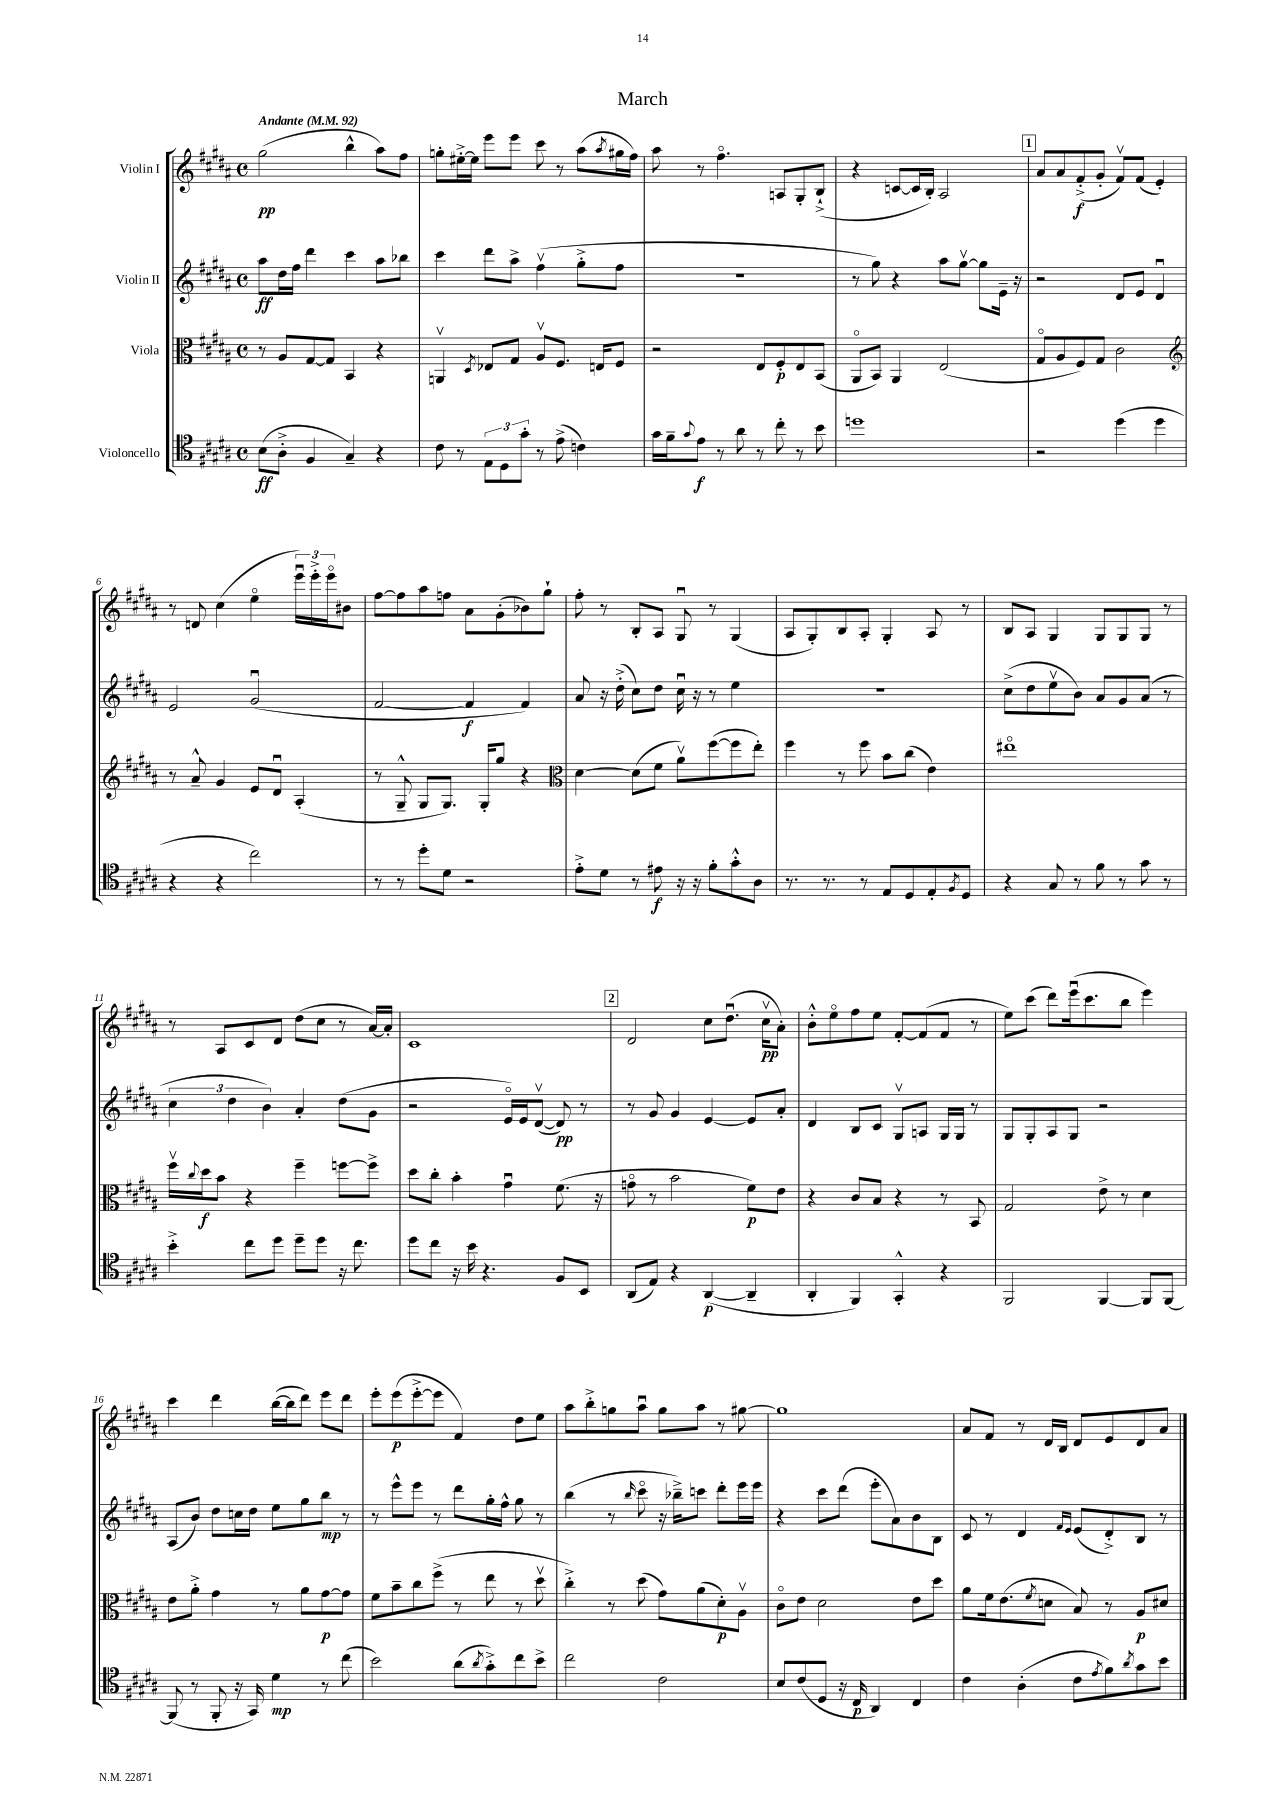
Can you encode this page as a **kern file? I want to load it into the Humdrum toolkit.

**kern	**dynam	**kern	**dynam	**kern	**dynam	**kern	**dynam
*part4	*part4	*part3	*part3	*part2	*part2	*part1	*part1
*staff4	*staff4	*staff3	*staff3	*staff2	*staff2	*staff1	*staff1
*I"Violoncello	*	*I"Viola	*	*I"Violin II	*	*I"Violin I	*
*clefC4	*	*clefC3	*	*clefG2	*	*clefG2	*
*k[f#c#g#d#a#]	*	*k[f#c#g#d#a#]	*	*k[f#c#g#d#a#]	*	*k[f#c#g#d#a#]	*
*M4/4	*	*M4/4	*	*M4/4	*	*M4/4	*
*met(c)	*	*met(c)	*	*met(c)	*	*met(c)	*
*MM92	*	*MM92	*	*MM92	*	*MM92	*
=1	=1	=1	=1	=1	=1	=1	=1
!	!	!	!	!	!	!LO:TX:a:B:t=Andante	!
(8B\L	ff	8r	.	8aa#\L	ff	(2gg#\	pp
8A#'^\J	.	8A#/L	.	16dd#\L	.	.	.
.	.	.	.	16ff#\JJ	.	.	.
4F#/	.	[8G#/	.	4ddd#\	.	.	.
.	.	8G#/J]	.	.	.	.	.
4G#~/)	.	4BB/	.	4ccc#\	.	4bb^^\	.
4r	.	4r	.	8aa#\L	.	8aa#\L)	.
.	.	.	.	8bb-X\J	.	8ff#\J	.
=2	=2	=2	=2	=2	=2	=2	=2
8c#\	.	4AAnv/	.	4ccc#\	.	8ggn'\L	.
8r	.	.	.	.	.	[16ee#X'^\L	.
.	.	.	.	.	.	16ee#\JJ]	.
.	.	8qD#/	.	.	.	.	.
12E\L	.	8E-X/L	.	8ddd#\L	.	8eee\L	.
12D#\	.	.	.	.	.	.	.
.	.	8G#/J	.	8aa#^\J	.	8eee\J	.
12g#'\J	.	.	.	.	.	.	.
8r	.	8A#v/L	.	(4ff#v\	.	8ccc#\	.
(8e^\	.	8.F#/J	.	.	.	8r	.
4cn\)	.	.	.	8gg#'^\L	.	(8aa#\L	.
.	.	16En/KL	.	.	.	.	.
.	.	.	.	.	.	8qaa#/	.
.	.	8F#/J	.	8ff#\J	.	16gg#X\L	.
.	.	.	.	.	.	16ff#\JJ)	.
=3	=3	=3	=3	=3	=3	=3	=3
16g#\LL	.	2r	.	1r	.	8aa#\	.
16f#~\J	.	.	.	.	.	.	.
8qqg#/	.	.	.	.	.	.	.
8e\J	f	.	.	.	.	8r	.
8r	.	.	.	.	.	4.ff#\	.
8a#\	.	.	.	.	.	.	.
8r	.	8E/L	.	.	.	.	.
8cc#'\	.	8F#'/	p	.	.	8An/L	.
8r	.	8E/	.	.	.	8G#'/	.
8b\	.	(8BB/J	.	.	.	(8B`^/J	.
=4	=4	=4	=4	=4	=4	=4	=4
1ddn	.	8AA#/L	.	8r	.	4r	.
.	.	8BB/J)	.	8gg#\)	.	.	.
.	.	4AA#/	.	4r	.	[8cn/L	.
.	.	.	.	.	.	16c/L]	.
.	.	.	.	.	.	16B'/JJ)	.
.	.	(2E/	.	8aa#\L	.	2A#/	.
.	.	.	.	[8gg#v\J	.	.	.
.	.	.	.	8gg#\L]	.	.	.
.	.	.	.	16e~\Jk	.	.	.
.	.	.	.	16r	.	.	.
!!LO:REH:place=s1:t=1
=5	=5	=5	=5	=5	=5	=5	=5
2r	.	8G#/L	.	2r	.	8a#/L	.
.	.	8A#/	.	.	.	8a#/	.
.	.	8F#/)	.	.	.	(8f#'^/	f
.	.	8G#/J	.	.	.	8g#'/J	.
(4dd#\	.	2c#\	.	8d#/L	.	8f#v/L)	.
.	.	.	.	8e/J	.	(8f#/J	.
4dd#\	.	.	.	4d#u/	.	4e'/)	.
!!LO:LB:g=z
=6	=6	=6	=6	=6	=6	=6	=6
*	*	*clefG2	*	*	*	*	*
4r	.	8r	.	2e/	.	8r	.
.	.	8a#~^^/	.	.	.	8dn/	.
4r	.	4g#/	.	.	.	(4cc#\	.
2cc#\)	.	8e/L	.	(2g#u/	.	4ee\	.
.	.	8d#u/J	.	.	.	.	.
.	.	(4A#'/	.	.	.	24eeeu\LL)	.
.	.	.	.	.	.	24eee'^\	.
.	.	.	.	.	.	24eee\J	.
.	.	.	.	.	.	8b#X\J	.
=7	=7	=7	=7	=7	=7	=7	=7
8r	.	8r	.	[2f#/	.	[8ff#\L	.
8r	.	8G#~^^/	.	.	.	8ff#\]	.
8dd#'\L	.	8G#/L	.	.	.	8aa#\	.
8d#\J	.	8.G#/J)	.	.	.	8ffn\J	.
2r	.	.	.	4f#/]	f	8a#\L	.
.	.	16G#'/KL	.	.	.	.	.
.	.	8gg#/J	.	.	.	(8g#'\	.
.	.	4r	.	4f#/)	.	8b-X\)	.
.	.	.	.	.	.	8gg#`\J	.
=8	=8	=8	=8	=8	=8	=8	=8
*	*	*clefC3	*	*	*	*	*
8e'^\L	.	[4d#\	.	8a#/	.	8ff#'\	.
8d#\J	.	.	.	16r	.	8r	.
.	.	.	.	(16dd#'^\	.	.	.
8r	.	(8d#\L]	.	8cc#\L)	.	8B'/L	.
8e#X\	f	8f#\J	.	8dd#\J	.	8A#/J	.
16r	.	8a#v\L)	.	16cc#u\	.	8G#u/	.
16r	.	.	.	16r	.	.	.
8f#'\L	.	([8ff#\	.	8r	.	8r	.
8g#'^^\	.	8ff#\]	.	4ee\	.	(4G#/	.
8A#\J	.	8ee'\J)	.	.	.	.	.
=9	=9	=9	=9	=9	=9	=9	=9
8.r	.	4ff#\	.	1r	.	8A#/L	.
.	.	.	.	.	.	8G#'/)	.
8.r	.	.	.	.	.	.	.
.	.	8r	.	.	.	8B/	.
8r	.	8ff#\	.	.	.	8A#'/J	.
8E/L	.	8b\L	.	.	.	4G#'/	.
8D#/	.	(8cc#\J	.	.	.	.	.
8E'/	.	4e\)	.	.	.	8A#/	.
8qF#/	.	.	.	.	.	.	.
8D#/J	.	.	.	.	.	8r	.
=10	=10	=10	=10	=10	=10	=10	=10
4r	.	1ee#X	.	(8cc#^\L	.	8B/L	.
.	.	.	.	8dd#\	.	8A#/J	.
8G#/	.	.	.	8eev\	.	4G#/	.
8r	.	.	.	8b\J)	.	.	.
8f#\	.	.	.	8a#/L	.	8G#/L	.
8r	.	.	.	8g#/	.	8G#/	.
8g#\	.	.	.	(8a#/J	.	8G#/J	.
8r	.	.	.	8r	.	8r	.
!!LO:LB:g=z
=11	=11	=11	=11	=11	=11	=11	=11
4b'^\	.	16ff#v\LL	.	6cc#\	.	8r	.
.	.	8qqcc#/	.	.	.	.	.
.	.	16dd#\J	f	.	.	.	.
.	.	8b\J	.	.	.	8A#/L	.
.	.	.	.	6dd#\	.	.	.
8cc#\L	.	4r	.	.	.	8c#/	.
.	.	.	.	6b\)	.	.	.
8dd#\J	.	.	.	.	.	8d#/J	.
8dd#~\L	.	4ff#~\	.	4a#'/	.	(8dd#\L	.
8dd#\J	.	.	.	.	.	8cc#\J	.
16r	.	[8ffn\L	.	(8dd#\L	.	8r	.
8.cc#\	.	.	.	.	.	.	.
.	.	8ff^\J]	.	8g#\J	.	[16a#/LL)	.
.	.	.	.	.	.	16a#'/JJ]	.
=12	=12	=12	=12	=12	=12	=12	=12
8dd#\L	.	8dd#\L	.	2r	.	1c#	.
8cc#\J	.	8cc#'\J	.	.	.	.	.
16r	.	4b'\	.	.	.	.	.
16b\	.	.	.	.	.	.	.
4.r	.	.	.	.	.	.	.
.	.	4g#u\	.	16e/LL)	.	.	.
.	.	.	.	16e/J	.	.	.
.	.	.	.	([8d#v/J	.	.	.
8F#/L	.	(8.f#\	.	8d#/])	pp	.	.
8BB/J	.	.	.	8r	.	.	.
.	.	16r	.	.	.	.	.
!!LO:REH:place=s1:t=2
=13	=13	=13	=13	=13	=13	=13	=13
(8AA#/L	.	8gn\	.	8r	.	2d#/	.
8E/J)	.	8r	.	8g#/	.	.	.
4r	.	2b\	.	4g#/	.	.	.
([4AA#/	p	.	.	[4e/	.	8cc#\L	.
.	.	.	.	.	.	(8.dd#u\J	.
4AA#~/]	.	8f#\L)	p	8e/L]	.	.	.
.	.	.	.	.	.	16cc#v\KL	pp
.	.	8e\J	.	8a#'/J	.	8a#'\J)	.
=14	=14	=14	=14	=14	=14	=14	=14
4AA#'/	.	4r	.	4d#/	.	8b'^^\L	.
.	.	.	.	.	.	8ee\	.
4FF#/)	.	8c#/L	.	8B/L	.	8ff#\	.
.	.	8B/J	.	8c#/J	.	8ee\J	.
4GG#'^^/	.	4r	.	8G#v/L	.	[8f#'/L	.
.	.	.	.	8An/J	.	(8f#/]	.
4r	.	8r	.	16G#/LL	.	8f#/J	.
.	.	.	.	16G#/JJ	.	.	.
.	.	8BB/	.	8r	.	8r	.
=15	=15	=15	=15	=15	=15	=15	=15
2FF#/	.	2G#/	.	8G#/L	.	8ee\L)	.
.	.	.	.	8G#'/	.	(8ccc#\J	.
.	.	.	.	8A#/	.	8ddd#\L)	.
.	.	.	.	8G#/J	.	(16eeeu\k	.
.	.	.	.	.	.	8.ccc#\	.
[4FF#/	.	8e^\	.	2r	.	.	.
.	.	8r	.	.	.	8bb\J	.
8FF#/L]	.	4d#\	.	.	.	4eee\)	.
[8FF#/J	.	.	.	.	.	.	.
!!LO:LB:g=z
=16	=16	=16	=16	=16	=16	=16	=16
(8FF#/]	.	8e\L	.	(8A#/L	.	4ccc#\	.
8r	.	8a#'^\J	.	8b/J)	.	.	.
8FF#'/	.	4g#\	.	8dd#\L	.	4ddd#\	.
16r	.	.	.	16ccn\L	.	.	.
16GG#/)	.	.	.	16dd#\JJ	.	.	.
4d#\	mp	8r	.	8ee\L	.	([16bb\LL	.
.	.	.	.	.	.	16bb\J]	.
.	.	8a#\L	.	8gg#\	.	8ddd#\J)	.
8r	.	[8g#\	p	8bb\J	mp	8eee\L	.
(8cc#\	.	8g#\J]	.	8r	.	8ddd#\J	.
=17	=17	=17	=17	=17	=17	=17	=17
2b\)	.	8f#\L	.	8r	.	8eee'\L	.
.	.	8b~\	.	8eee^^\L	.	(8eee\	p
.	.	8cc#\	.	8eee\J	.	[8eee'^\	.
.	.	(8ff#^\J	.	8r	.	8eee\J]	.
(8a#\L	.	8r	.	8ddd#\L	.	4f#/)	.
8qa#/	.	.	.	.	.	.	.
8g#'^\)	.	8ee\	.	16gg#'\L	.	.	.
.	.	.	.	16ff#^^\JJ	.	.	.
8cc#\	.	8r	.	8gg#\	.	8dd#\L	.
8b^\J	.	8dd#v\	.	8r	.	8ee\J	.
=18	=18	=18	=18	=18	=18	=18	=18
2cc#\	.	4cc#'^\)	.	(4bb\	.	8aa#\L	.
.	.	.	.	.	.	8bb'^\	.
.	.	8r	.	8r	.	8ggn\	.
.	.	.	.	16qqbb/	.	.	.
.	.	(8dd#\	.	8ccc#\	.	8aa#u\J	.
2c#\	.	8g#\L)	.	16r	.	8gg\L	.
.	.	.	.	16bb-X~^\KL)	.	.	.
.	.	(8a#\	.	8cccn\J	.	8aa#\J	.
.	.	8d#'\)	p	8ddd#'\L	.	8r	.
.	.	8A#v\J	.	16eee\L	.	[8gg#X\	.
.	.	.	.	16eee\JJ	.	.	.
=19	=19	=19	=19	=19	=19	=19	=19
8B/L	.	8c#\L	.	4r	.	1gg#]	.
(8c#/	.	8e\J	.	.	.	.	.
8D#/J	.	2d#\	.	8ccc#\L	.	.	.
16r	.	.	.	(8ddd#\J	.	.	.
16C#/	p	.	.	.	.	.	.
4AA#/)	.	.	.	8eee'\L	.	.	.
.	.	.	.	8a#\)	.	.	.
4C#/	.	8e\L	.	8b\	.	.	.
.	.	8dd#\J	.	8B\J	.	.	.
=20	=20	=20	=20	=20	=20	=20	=20
4c#\	.	8a#\L	.	8c#/	.	8a#/L	.
.	.	16f#\k	.	8r	.	8f#/J	.
.	.	(8.e\	.	.	.	.	.
(4A#'\	.	.	.	4d#/	.	8r	.
.	.	8qf#/	.	.	.	.	.
.	.	8dn\J	.	.	.	16d#/LL	.
.	.	.	.	.	.	16B/JJ	.
.	.	.	.	16qqf#/LL	.	.	.
.	.	.	.	16qqe/JJ	.	.	.
8c#\L	.	8B/)	.	(8e/L	.	8d#/L	.
8qe/	.	.	.	.	.	.	.
8f#\)	.	8r	.	8d#'^/)	.	8e/	.
8qa#/	.	.	.	.	.	.	.
8g#\	.	8A#/L	p	8B/J	.	8d#/	.
8b\J	.	8d#X/J	.	8r	.	8a#/J	.
==	==	==	==	==	==	==	==
*-	*-	*-	*-	*-	*-	*-	*-
